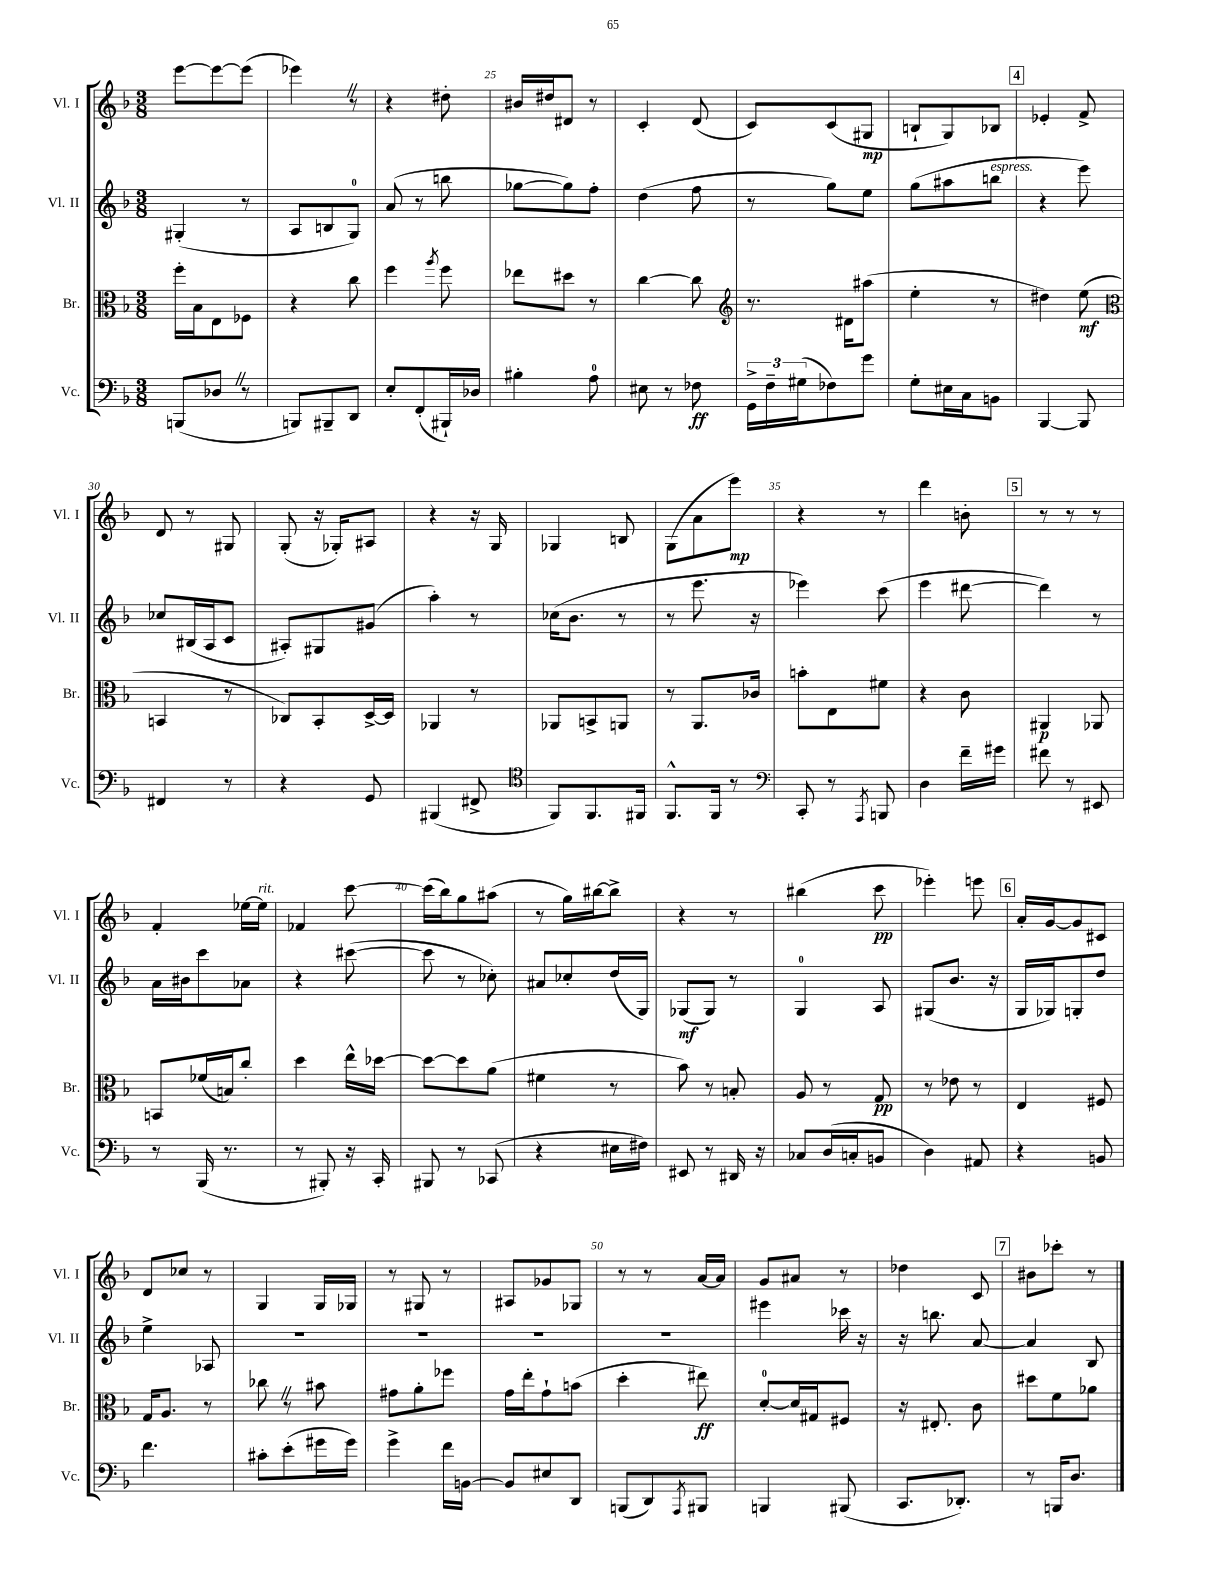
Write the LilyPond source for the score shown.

<<
\new StaffGroup <<
\new Staff = "s0" \with { instrumentName = "Vl. I" shortInstrumentName = "Vl. I" } {
    \clef treble \key f \major \numericTimeSignature \time 3/8
    e'''8~ e'''8~ e'''8( |
    ees'''4) \once \override BreathingSign.text = \markup { \musicglyph "scripts.caesura.straight" } \breathe r8 |
    r4 dis''8-. |
    bis'16 dis''16 dis'8 r8 |
    c'4-. d'8( |
    c'8) c'8( gis8\mp |
    b8-! g8) bes8 |
    \mark \markup { \box "4" } ees'4-. f'8-> |
    d'8 r8 gis8 |
    g8-.( r16 ges16-.) ais8 |
    r4 r16 g16 |
    ges4 b8 |
    g8( a'8 e'''8\mp) |
    r4 r8 |
    d'''4 b'8-. |
    \mark \markup { \box "5" } r8 r8 r8 |
    f'4-. ees''16~ ees''16^\markup { \italic "rit." } |
    fes'4 c'''8~ |
    c'''16( bes''16) g''8 ais''8( |
    r8 g''16) bis''16~ bis''8-> |
    r4 r8 |
    bis''4( c'''8\pp |
    ees'''4-.) e'''8 |
    \mark \markup { \box "6" } a'16-. g'16~ g'8 cis'8 |
    d'8 ces''8 r8 |
    g4 g16 ges16 |
    r8 gis8 r8 |
    ais8 ges'8 ges8 |
    r8 r8 a'16~ a'16 |
    g'8 ais'8 r8 |
    des''4 c'8 |
    \mark \markup { \box "7" } bis'8 ces'''8-. r8 \bar "|." |
}
\new Staff = "s1" \with { instrumentName = "Vl. II" shortInstrumentName = "Vl. II" } {
    \clef treble \key f \major \numericTimeSignature \time 3/8
    gis4-.( r8 |
    a8 b8 g8-0) |
    a'8( r8 b''8 |
    ges''8~ ges''8) f''8-. |
    d''4( f''8 |
    r8 g''8) e''8 |
    g''8( ais''8 b''8^\markup { \italic "espress." } |
    \mark \markup { \box "4" } r4 e'''8) |
    ces''8 bis16( a16 c'8 |
    ais8-.) gis8 gis'8( |
    a''4-.) r8 |
    ces''16( bes'8. r8 |
    r8 e'''8. r16 |
    ees'''4) c'''8( |
    e'''4 dis'''8~ |
    \mark \markup { \box "5" } dis'''4) r8 |
    a'16 bis'16 c'''8 aes'8 |
    r4 cis'''8~( |
    cis'''8 r8 ces''8-.) |
    ais'8 ces''8-. d''16( g16) |
    ges8\mf( ges8) r8 |
    g4-0 a8 |
    gis8( bes'8. r16 |
    \mark \markup { \box "6" } g16 ges16) g8-. d''8 |
    e''4-> aes8 |
    R4. |
    R4. |
    R4. |
    R4. |
    eis'''4 ces'''16 r16 |
    r16 b''8. a'8~ |
    \mark \markup { \box "7" } a'4 bes8 \bar "|." |
}
\new Staff = "s2" \with { instrumentName = "Br." shortInstrumentName = "Br." } {
    \clef alto \key f \major \numericTimeSignature \time 3/8
    f''16-. bes16 e8 fes8 |
    r4 c''8 |
    f''4 \acciaccatura { a''8 } f''8 |
    ees''8 dis''8 r8 |
    c''4~ c''8 |
    \clef treble r8. dis'16 ais''8( |
    e''4-. r8 |
    \mark \markup { \box "4" } dis''4) e''8\mf( |
    \clef alto b,4 r8 |
    ces8) bes,8-. d16~-> d16 |
    aes,4 r8 |
    aes,8 b,8-> a,8 |
    r8 a,8. ces'16 |
    b'8-. e8 fis'8 |
    r4 c'8 |
    \mark \markup { \box "5" } ais,4\p aes,8 |
    b,8 fes'16( b16) c''8-. |
    d''4 e''16-^ des''16~ |
    des''8~ des''8 a'8( |
    fis'4 r8 |
    bes'8) r8 b8-. |
    a8 r8 g8\pp |
    r8 ees'8 r8 |
    \mark \markup { \box "6" } e4 fis8 |
    g16 a8. r8 |
    ces''8 \once \override BreathingSign.text = \markup { \musicglyph "scripts.caesura.straight" } \breathe r8 bis'8 |
    gis'8 a'8-. fes''8 |
    g'16 e''16-. g'8-! b'8( |
    d''4-. eis''8\ff) |
    d'8-0~-. d'16 gis16 fis8 |
    r16 eis8.-. c'8 |
    \mark \markup { \box "7" } dis''8 f'8 aes'8 \bar "|." |
}
\new Staff = "s3" \with { instrumentName = "Vc." shortInstrumentName = "Vc." } {
    \clef bass \key f \major \numericTimeSignature \time 3/8
    b,,8( des8 \once \override BreathingSign.text = \markup { \musicglyph "scripts.caesura.straight" } \breathe r8 |
    b,,8) bis,,8-- d,8 |
    e8-. f,8-.( bis,,16-!) des16 |
    bis4-. a8-0 |
    eis8 r8 fes8\ff |
    \tuplet 3/2 { g,16-> f16-- gis16( } fes8) g'8 |
    g8-. eis16 c16 b,8 |
    \mark \markup { \box "4" } bes,,4~ bes,,8 |
    fis,4 r8 |
    r4 g,8 |
    bis,,4( fis,8-> |
    \clef tenor f,8) f,8. fis,16 |
    f,8.-^ f,16 r8 |
    \clef bass c,8-. r8 \acciaccatura { a,,8 } b,,8 |
    d4 f'16-- gis'16 |
    \mark \markup { \box "5" } fis'8 r8 eis,8 |
    r8 bes,,16( r8. |
    r8 bis,,8-.) r16 c,16-. |
    bis,,8 r8 ces,8( |
    r4 eis16 fis16) |
    eis,8 r8 dis,16 r16 |
    ces8 d16( c16-. b,8 |
    d4) ais,8 |
    \mark \markup { \box "6" } r4 b,8 |
    f'4. |
    cis'8-. e'8-.( gis'16 gis'16) |
    g'4-> f'16 b,16~ |
    b,8 eis8 d,8 |
    b,,8( d,8) \acciaccatura { a,,8 } bis,,8 |
    b,,4 bis,,8( |
    c,8. des,8.-.) |
    \mark \markup { \box "7" } r8 b,,16 d8. \bar "|." |
}
>>
>>
\layout { \context { \Score currentBarNumber = #22 \override BarNumber.break-visibility = ##(#f #t #t) barNumberVisibility = #(every-nth-bar-number-visible 5) } }
